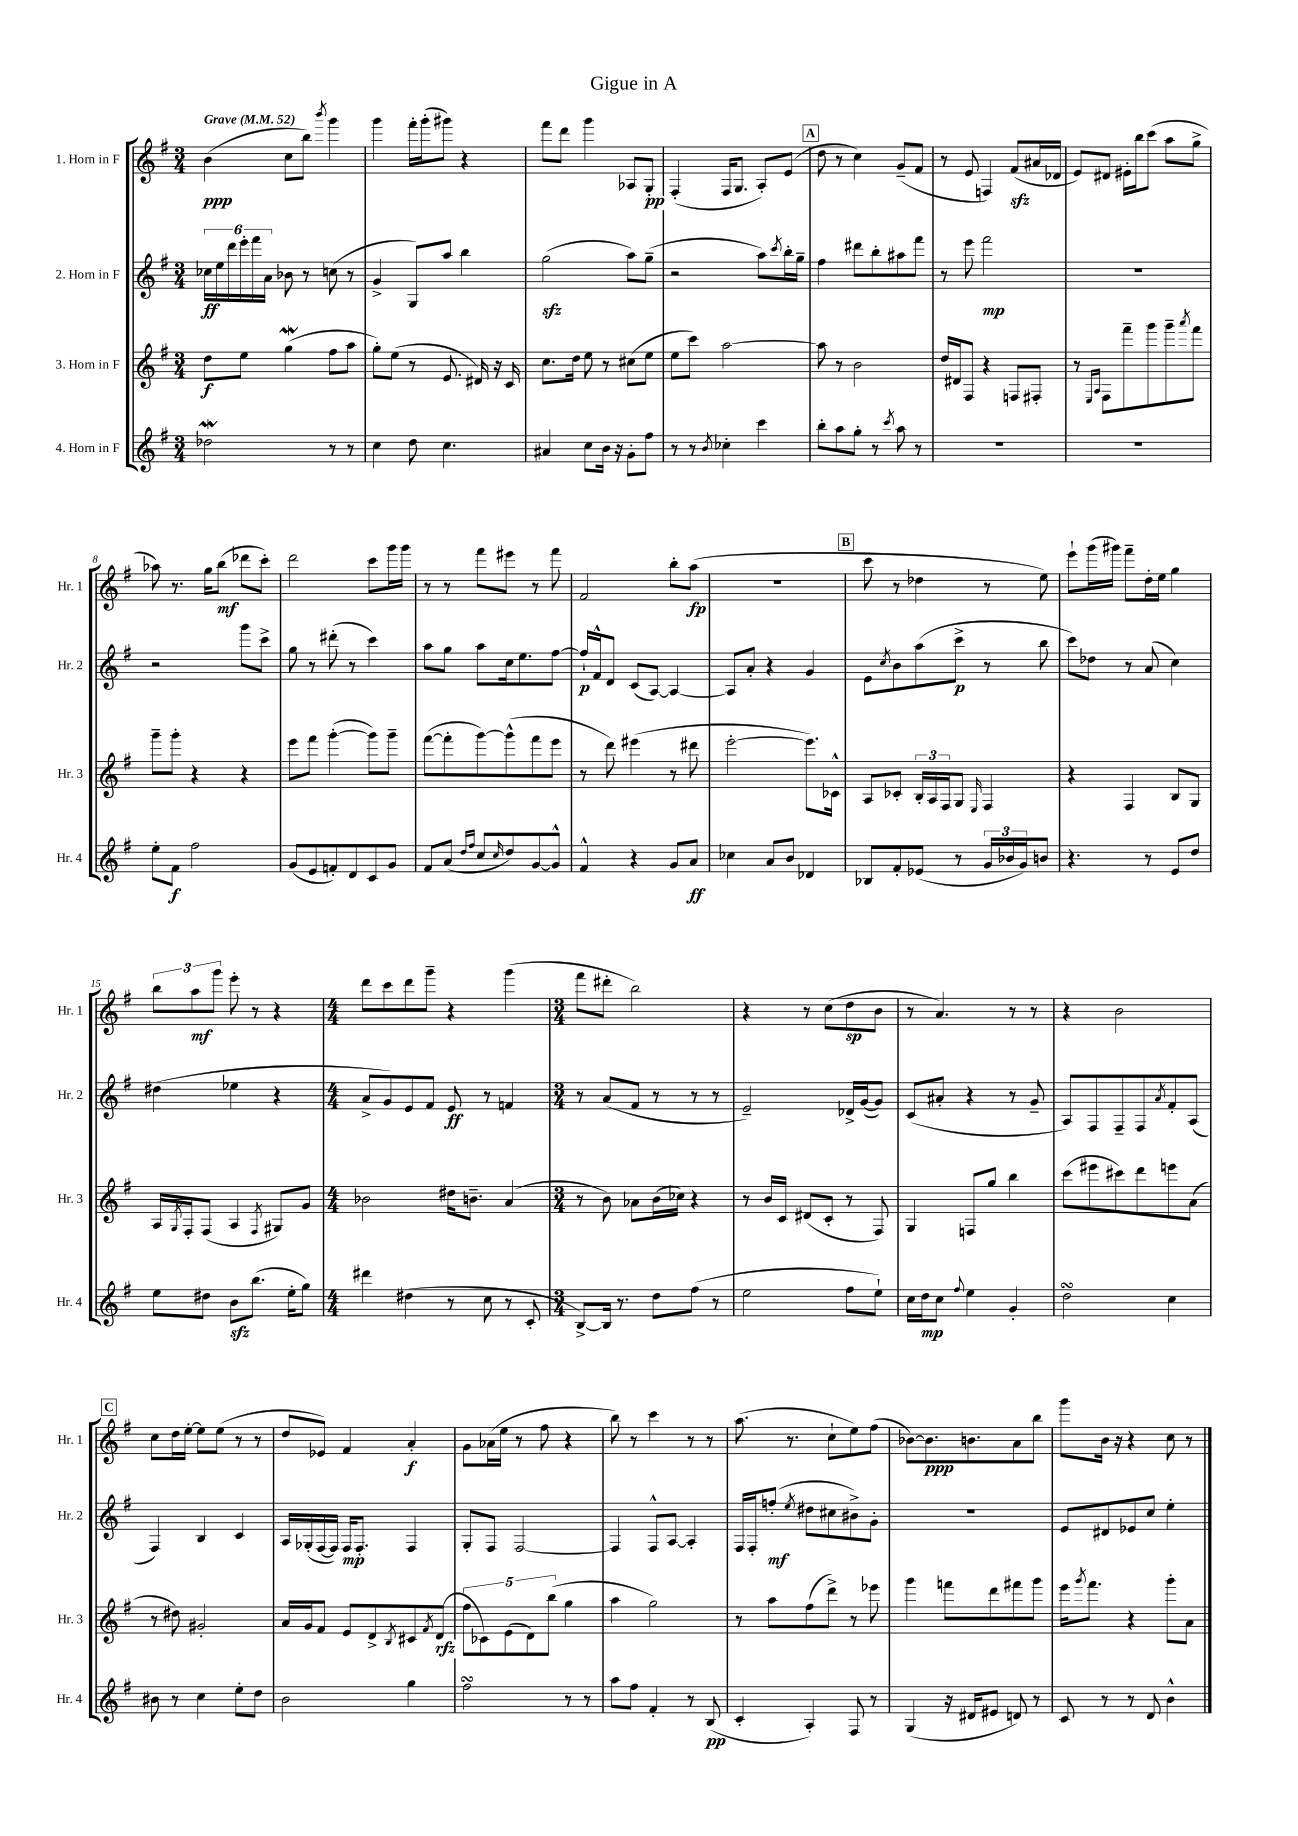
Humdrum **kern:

**kern	**kern	**kern	**kern
*staff4	*staff3	*staff2	*staff1
*clefG2	*clefG2	*clefG2	*clefG2
*k[f#]	*k[f#]	*k[f#]	*k[f#]
*M3/4	*M3/4	*M3/4	*M3/4
*MM52	*MM52	*MM52	*MM52
2dd-\	8dd\L	24cc-\LL	(4b\
.	.	24ee\	.
.	.	24ddd\	.
.	8ee\J	24eee'\	.
.	.	24fff#\	.
.	.	24a\JJ	.
.	(4gg\	8b-\	8cc\L
.	.	8r	8bb\J)
.	.	.	8qbbb/
8r	8ff#\L	(8cc\	4ggg\
8r	8aa\J	8r	.
=	=	=	=
4cc\	8gg'\L)	4g^/	4ggg\
.	(8ee\J	.	.
8dd\	8r	8G/L)	16fff#'\LL
.	.	.	(16ggg'\J
4.cc\	8.e/	8aa/J	8ggg#\J)
.	.	4bb\	4r
.	16d#/)	.	.
.	16r	.	.
.	16c/	.	.
=	=	=	=
4a#/	8.cc\L	(2gg\	8fff#\L
.	.	.	8ddd\J
.	16dd\Jk	.	.
8cc\L	8ee\	.	4ggg\
16b\Jk	8r	.	.
16r	.	.	.
8g'\L	(8cc#\L	8aa\L)	8A-/L
8ff#\J	8ee\J	(8gg~\J	8G'/J
=	=	=	=
8r	8ee\L	2r	(4F#'/
8r	8ccc\J)	.	.
8qb/	.	.	.
4cc-'\	[2aa\	.	16F#/LK
.	.	.	8.G/J
4ccc\	.	8aa\L)	8A'/L)
.	.	8qccc/	.
.	.	16bb'\L	(8e/J
.	.	16gg~\JJ	.
=	=	=	=
8bb'\L	8aa\]	4ff#\	8dd\
8aa\	8r	.	8r
8gg'\J	2b\	8ddd#\L	4cc\)
8r	.	8bb'\	.
8qccc/	.	.	.
8aa\	.	8aa#\	(8g~/L
8r	.	8fff#\J	8f#/J
=	=	=	=
2.r	16dd/LL	8r	8r
.	16d#/J	.	.
.	8F#/J	8eee\	8e/
.	4r	2fff#\	4F/)
.	8F/L	.	(8f#/L
.	8F#'/J	.	16a#/L
.	.	.	16d-/JJ
=	=	=	=
2.r	8r	2.r	8e/L)
.	16qqE/LL	.	.
.	16qqA/JJ	.	.
.	8F#\L	.	8d#/J
.	8fff#~\	.	16e#'\LL
.	.	.	16bb\J
.	8ggg\	.	(8ccc\J
.	8ggg~\	.	8aa\L
.	8qaaa/	.	.
.	8fff#\J	.	8gg^\J
=	=	=	=
8ee'\L	8ggg~\L	2r	8aa-\)
8f#\J	8ggg'\J	.	8.r
2ff#\	4r	.	.
.	.	.	16gg\LK
.	.	.	(8bb\J
.	4r	8ggg\L	8ddd-\L
.	.	8ccc^\J	8ccc'\J)
=	=	=	=
(8g/L	8eee\L	8gg\	2ddd\
8e/	8fff#\J	8r	.
8f'/)	([4ggg'\	(8ddd#'\	.
8d/	.	8r	.
8c/	8ggg\]L)	4ccc\)	8ccc\L
8g/J	8ggg~\J	.	16ggg\L
.	.	.	16ggg\JJ
=	=	=	=
8f#/L	([8fff#\L	8aa\L	8r
(8a/J	8fff#'\]	8gg\J	8r
16qqdd/LL	.	.	.
16qqff#/JJ	.	.	.
8cc/L	[8ggg\)	8aa\L	8fff#\L
16qqcc/	.	.	.
8dd/)	(8ggg^^\]	16cc\k	8eee#\J
.	.	8.ee\	.
[8g/	8fff#\	.	8r
8g^^/]J	8eee\J	[8ff#\J	8fff#\
=	=	=	=
4f#^^/	8r	16ff#`/]LL	2f#/
.	.	16f#^^/J	.
.	8ddd\)	8d/J	.
4r	(4eee#\	(8c/L	.
.	.	[8A/J)	.
8g/L	8r	4A/_	8bb'\L
8a/J	8ddd#\	.	(8aa\J
=	=	=	=
4cc-\	[2eee'\	8A/]L	2.r
.	.	8a'/J	.
8a/L	.	4r	.
8b/J	.	.	.
4d-/	8.eee\]L)	4g/	.
.	16c-^^\Jk	.	.
=	=	=	=
8B-/L	8A/L	8e\L	8ccc\
.	.	8qcc/	.
8f#'/	8c-'/J	8b\	8r
(8e-/J	24B'/LL	(8aa\	4dd-\
.	24A/	.	.
.	24F#/J	.	.
8r	8G/J	8ccc^\J	.
.	16qqE/	.	.
24g/LL	4F#/	8r	8r
24b-/	.	.	.
24g/J)	.	.	.
8b/J	.	8bb\	8ee\)
=	=	=	=
4.r	4r	8ccc\L)	8eee`\L
.	.	8dd-\J	(16ggg\L
.	.	.	16ggg#\JJ)
.	4F#/	8r	8fff#~\L
8r	.	(8a/	16dd'\L
.	.	.	16ee\JJ
8e/L	8B/L	4cc\)	4gg\
8dd/J	8G/J	.	.
=	=	=	=
8ee\L	16A/LL	(4dd#\	12bb\L
.	8qG/	.	.
.	16F#'/J	.	.
.	.	.	12aa\
8dd#\J	(8F#/J	.	.
.	.	.	12ggg\J
8b\L	4A/	4ee-\	8eee'\
(8.bb\J	.	.	8r
.	8qF#/	.	.
.	8G#/L)	4r	4r
16ee'\LK	.	.	.
8gg\J)	8g/J	.	.
=	=	=	=
*M4/4	*M4/4	*M4/4	*M4/4
4ddd#\	2b-\	8a^/L	8ddd\L
.	.	8g/)	8ccc\
(4dd#\	.	8e/	8ddd\
.	.	8f#/J	8ggg~\J
8r	16dd#\LK	8e/	4r
.	8.b~\J	.	.
8cc\	.	8r	.
8r	(4a/	4f/	(4ggg\
8c'/	.	.	.
=	=	=	=
*M3/4	*M3/4	*M3/4	*M3/4
[8B^/L)	8r	8r	8fff#\L
16B/]Jk	8b\)	(8a/L	8ddd#'\J
8.r	.	.	.
.	8a-\L	8f#/J	2bb\)
8dd\L	(16b\L	8r	.
.	16cc-\JJ)	.	.
(8ff#\J	4r	8r	.
8r	.	8r	.
=	=	=	=
2ee\	8r	2e~/)	4r
.	16b/LL	.	.
.	16c/JJ	.	.
.	(8d#/L	.	8r
.	8c'/J	.	(8cc\L
8ff#\L	8r	16d-^/LL	8dd\
.	.	([16g/J	.
8ee`\J)	8F#/)	8g/]J)	8b\J
=	=	=	=
16cc\LL	4G/	(8c/L	8r
16dd\J	.	.	.
8cc\J	.	8a#'/J	4.a/)
8qqff#/	.	.	.
4ee\	8F/L	4r	.
.	8gg/J	.	.
4g'/	4bb\	8r	8r
.	.	8g~/	8r
=	=	=	=
2dd\	(8ccc\L	8A/L)	4r
.	8eee#\	8F#/	.
.	8ccc#\)	8F#~/	2b\
.	8ddd\	8F#/	.
.	.	8qa/	.
4cc\	8eee\	8f#'/	.
.	(8a\J	(8A/J	.
=	=	=	=
8b#\	8r	4F#/)	8cc\L
8r	8dd#\)	.	16dd\L
.	.	.	[16ee'\JJ
4cc\	2g#'/	4B/	8ee\]L
.	.	.	(8ee\J
8ee'\L	.	4c/	8r
8dd\J	.	.	8r
=	=	=	=
2b\	16a/LL	16A/LL	8dd/L
.	16g/J	(16G-'/	.
.	8f#/J	[16F#/	8e-/J)
.	.	16F#/]JJ)	.
.	8e/L	16F#/LK	4f#/
.	.	8.F#'/J	.
.	8d^/	.	.
.	8qB/	.	.
4gg\	8c#/	4F#/	4a'/
.	8qf#/	.	.
.	(8d/J	.	.
=	=	=	=
2ff#\	10ff#\L	8G'/L	8g\L
.	10c-\)	.	.
.	.	8F#/J	(16a-\L
.	.	.	16ee\JJ
.	(10e\	.	.
.	.	[2F#/	8r
.	10d\)	.	.
.	.	.	8ff#\
.	(10bb\J	.	.
8r	4gg\	.	4r
8r	.	.	.
=	=	=	=
8aa\L	4aa\	4F#/]	8bb\)
8ff#\J	.	.	8r
4f#'/	2gg\)	8F#^^/L	4ccc\
.	.	[8A/J	.
8r	.	4A'/]	8r
(8B/	.	.	8r
=	=	=	=
4c'/	8r	16F#/LL	(8.aa\
.	.	16F#'/J	.
.	8aa\L	(8ff'/J	.
.	.	.	8.r
.	.	8qee/	.
4A'/)	(8ff#\	8dd#\L	.
.	8ddd^\J)	8cc#\	8cc`\L
8F#/	8r	8b#^\)	8ee\)
8r	8eee-\	8g'\J	(8ff#\J
=	=	=	=
(4G/	4ggg\	2.r	[8b-\L)
.	.	.	8.b-\]
16r	8fff\L	.	.
16d#/LK	.	.	8.b\
8e#/J	8ddd\	.	.
8d/)	8fff#\	.	8a\
8r	8ggg\J	.	8bb\J
=	=	=	=
8c/	16eee\LK	8e/L	8ggg\L
.	8qggg/	.	.
.	8.fff#\J	.	.
8r	.	8d#/	16b\Jk
.	.	.	16r
8r	4r	8e-/	4r
8d/	.	8cc/J	.
4b^^\	8ggg'\L	4ee'\	8cc\
.	8a\J	.	8r
==	==	==	==
*-	*-	*-	*-
